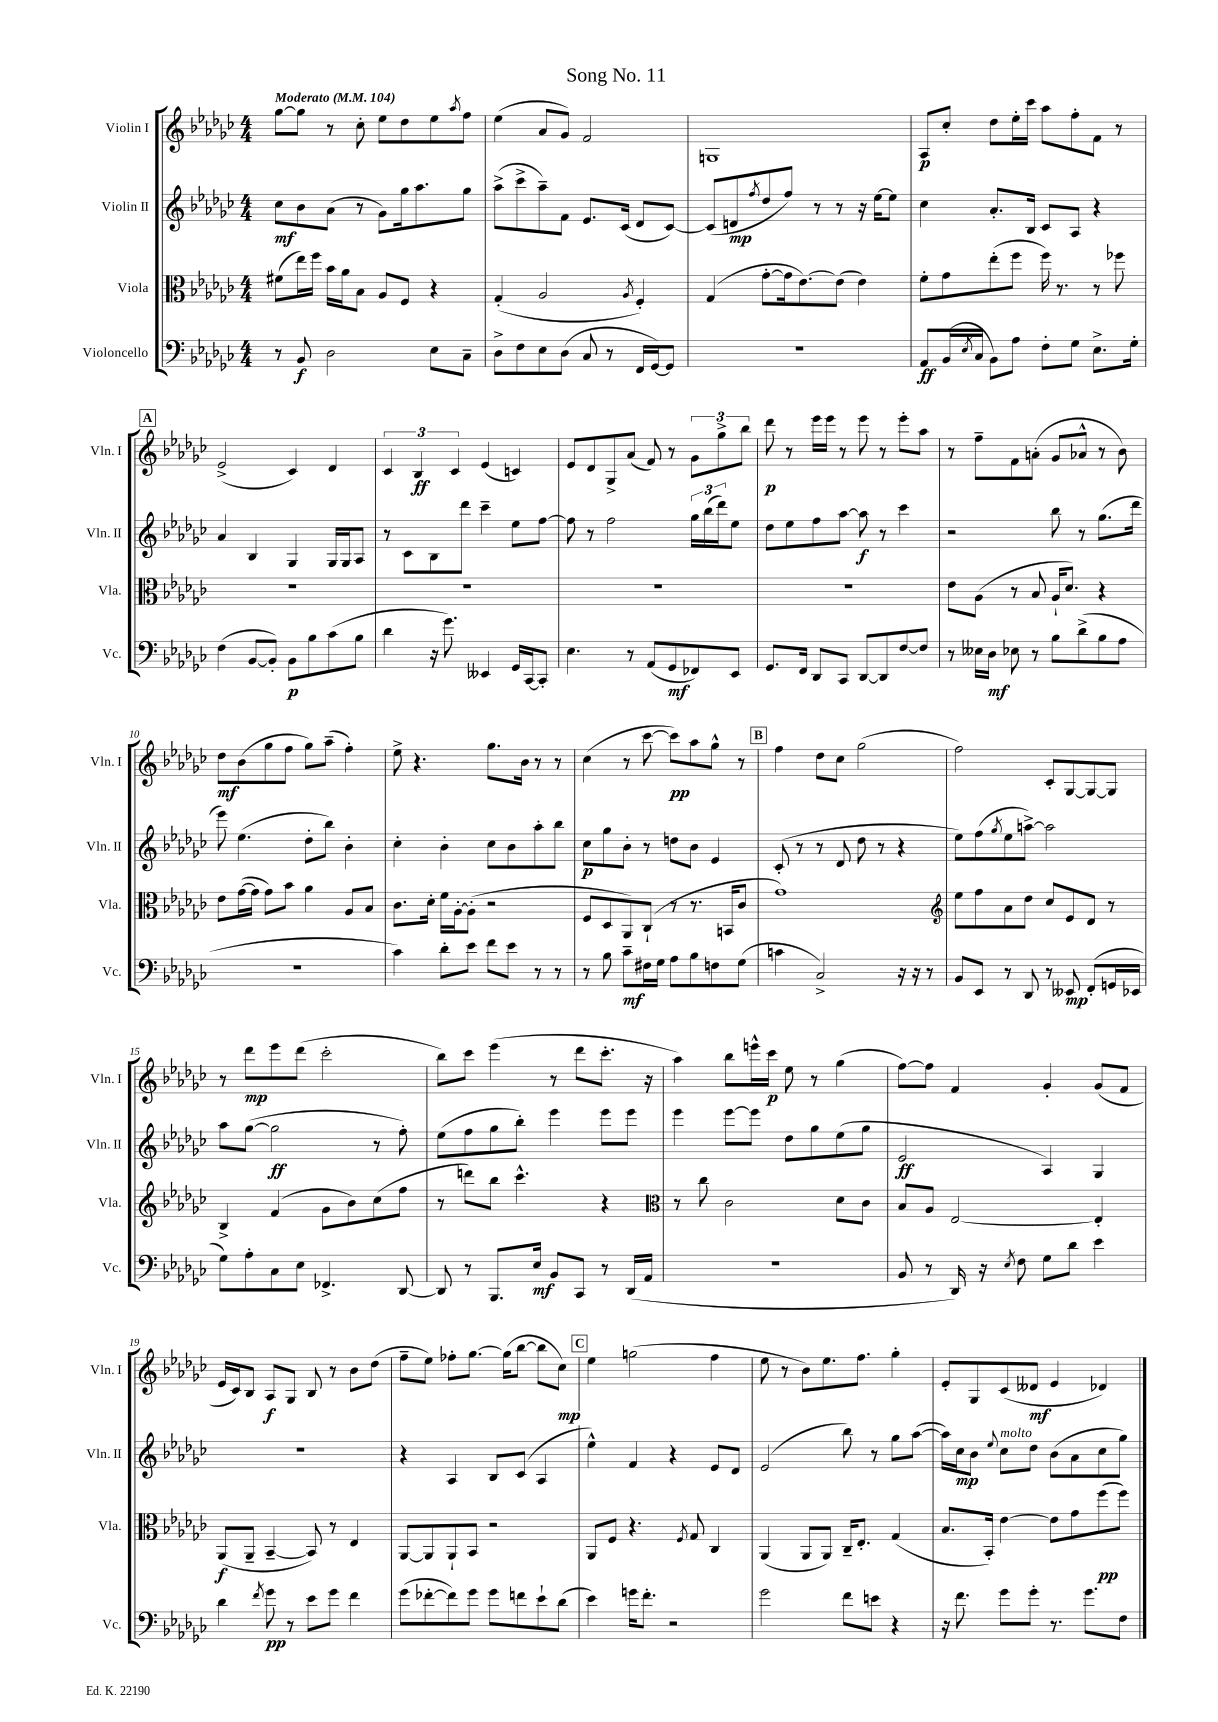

**kern	**dynam	**kern	**dynam	**kern	**dynam	**kern	**dynam
*part4	*part4	*part3	*part3	*part2	*part2	*part1	*part1
*staff4	*staff4	*staff3	*staff3	*staff2	*staff2	*staff1	*staff1
*I"Violoncello	*	*I"Viola	*	*I"Violin II	*	*I"Violin I	*
*I'Vc.	*	*I'Vla.	*	*I'Vln. II	*	*I'Vln. I	*
*clefF4	*	*clefC3	*	*clefG2	*	*clefG2	*
*k[b-e-a-d-g-c-]	*	*k[b-e-a-d-g-c-]	*	*k[b-e-a-d-g-c-]	*	*k[b-e-a-d-g-c-]	*
*M4/4	*	*M4/4	*	*M4/4	*	*M4/4	*
*MM104	*	*MM104	*	*MM104	*	*MM104	*
=1	=1	=1	=1	=1	=1	=1	=1
!	!	!	!	!	!	!LO:TX:a:B:t=Moderato	!
8r	.	(8f#X\L	.	8cc-\L	mf	[8gg-\L	.
8BB-/	f	16ee-\L)	.	8b-\	.	8gg-\J]	.
.	.	16ff\JJ	.	.	.	.	.
2D-\	.	16b-\LL	.	(8a-\J	.	8r	.
.	.	16a-\J	.	.	.	.	.
.	.	8B-\J	.	8r	.	8cc-'\	.
.	.	8A-/L	.	8g-\L)	.	8ee-\L	.
.	.	8F/J	.	16gg-\k	.	8dd-\	.
.	.	.	.	8.aa-\	.	.	.
8E-\L	.	4r	.	.	.	8ee-\	.
.	.	.	.	.	.	8qaa-/	.
8C-~\J	.	.	.	8gg-\J	.	8ff\J	.
=2	=2	=2	=2	=2	=2	=2	=2
8D-^\L	.	(4G-'/	.	(8aa-^\L	.	(4ee-\	.
8F\	.	.	.	8ccc-^\	.	.	.
8E-\	.	2A-/	.	8aa-~\)	.	8a-/L	.
(8D-\J	.	.	.	8f\J	.	8g-/J)	.
8C-/	.	.	.	8.e-/L	.	2f/	.
8r	.	.	.	.	.	.	.
.	.	.	.	(16c-/Jk	.	.	.
.	.	8qA-/	.	.	.	.	.
16FF/LL	.	4F'/)	.	8d-/L	.	.	.
[16GG-/J)	.	.	.	.	.	.	.
8GG-/J]	.	.	.	[8c-/J)	.	.	.
=3	=3	=3	=3	=3	=3	=3	=3
1r	.	(4G-/	.	(8c-/L]	.	1Gn	.
.	.	.	.	8dn/	mp	.	.
.	.	.	.	8qff/	.	.	.
.	.	[8g-'\L	.	8dd-/	.	.	.
.	.	16g-\k]	.	8ff/J)	.	.	.
.	.	[8.e-\)	.	.	.	.	.
.	.	.	.	8r	.	.	.
.	.	(8e-\J]	.	8r	.	.	.
.	.	4e-\)	.	16r	.	.	.
.	.	.	.	[16ee-\KL	.	.	.
.	.	.	.	8ee-\J]	.	.	.
=4	=4	=4	=4	=4	=4	=4	=4
8AA-/L	ff	8f'\L	.	4cc-\	.	8A-/L	p
(16BB-/L	.	8g-\	.	.	.	8cc-'/J	.
8qE-/	.	.	.	.	.	.	.
16C-/JJ	.	.	.	.	.	.	.
8BB-\L)	.	(8ee-'\	.	8.a-'/L	.	8dd-\L	.
8A-\J	.	8ff\J	.	.	.	16ee-'\L	.
.	.	.	.	16B-/Jk	.	16ccc-\JJ	.
8F'\L	.	16ff\)	.	8c-/L	.	8aa-\L	.
.	.	8.r	.	.	.	.	.
8G-\J	.	.	.	8A-/J	.	8ff'\	.
8.E-^\L	.	8r	.	4r	.	8f\J	.
.	.	8ff-X\	.	.	.	8r	.
16G-'\Jk	.	.	.	.	.	.	.
!!LO:LB:g=z
!!LO:REH:place=s1:t=A
=5	=5	=5	=5	=5	=5	=5	=5
(4F\	.	1r	.	4a-/	.	(2e-^/	.
[8BB-/L	.	.	.	4B-/	.	.	.
8BB-'/J])	.	.	.	.	.	.	.
8BB-\L	p	.	.	4G-/	.	4c-/)	.
8B-\	.	.	.	.	.	.	.
(8c-\	.	.	.	16G-/LL	.	4d-/	.
.	.	.	.	16G-/J	.	.	.
8B-\J	.	.	.	8A-/J	.	.	.
=6	=6	=6	=6	=6	=6	=6	=6
4d-\	.	1r	.	8r	.	6c-/	.
.	.	.	.	8c-\L	.	.	.
.	.	.	.	.	.	6B-/	ff
16r	.	.	.	8B-\	.	.	.
8.g-\)	.	.	.	.	.	.	.
.	.	.	.	.	.	6c-/	.
.	.	.	.	8ddd-\J	.	.	.
4EE--X/	.	.	.	4ccc-~\	.	(4e-/	.
16GG-/LL	.	.	.	8ee-\L	.	4cn/)	.
[16CC-/J	.	.	.	.	.	.	.
8CC-'/J]	.	.	.	[8ff\J	.	.	.
=7	=7	=7	=7	=7	=7	=7	=7
4.E-\	.	1r	.	8ff\]	.	8e-/L	.
.	.	.	.	8r	.	8d-/	.
.	.	.	.	2ff\	.	8G-^/	.
8r	.	.	.	.	.	(8a-/J	.
(8AA-/L	.	.	.	.	.	8f/)	.
8GG-/	mf	.	.	.	.	8r	.
8FF-X/)	.	.	.	24gg-\LL	.	12g-\L	.
.	.	.	.	(24bb-\	.	.	.
.	.	.	.	24ddd-\J)	.	12gg-^\	.
8EE-/J	.	.	.	8ee-\J	.	.	.
.	.	.	.	.	.	12bb-\J	.
=8	=8	=8	=8	=8	=8	=8	=8
8.GG-/L	.	1r	.	8dd-\L	.	8ddd-\	p
.	.	.	.	8ee-\	.	8r	.
16FF/Jk	.	.	.	.	.	.	.
8DD-/L	.	.	.	8ff\	.	16eee-\LL	.
.	.	.	.	.	.	16eee-\JJ	.
8CC-/J	.	.	.	[8aa-\J	.	8r	.
[8DD-/L	.	.	.	8aa-\]	f	8eee-\	.
8DD-/]	.	.	.	8r	.	8r	.
[8F/	.	.	.	4ccc-\	.	8eee-'\L	.
8F/J]	.	.	.	.	.	8aa-\J	.
=9	=9	=9	=9	=9	=9	=9	=9
8r	.	8e-\L	.	2r	.	8r	.
16E--X\LL	.	(8A-\J	.	.	.	8ff~\L	.
16D-\JJ	mf	.	.	.	.	.	.
8E-X\	.	8r	.	.	.	8f\	.
8r	.	8B-/	.	.	.	(8an'\J	.
8B-\L	.	16A-`/KL	.	8bb-\	.	8g-/L	.
.	.	8.d-/J)	.	.	.	.	.
(8d-^\	.	.	.	8r	.	8a-X^^/J	.
8B-\	.	4r	.	(8.gg-\L	.	8r	.
8A-\J	.	.	.	.	.	8b-\)	.
.	.	.	.	16ddd-\Jk	.	.	.
!!LO:LB:g=z
=10	=10	=10	=10	=10	=10	=10	=10
1r	.	8e-\L	.	8eee-\)	.	8dd-\L	mf
.	.	([16g-\L	.	(4.ee-\	.	(8b-\	.
.	.	16g-\JJ]	.	.	.	.	.
.	.	8g-\L)	.	.	.	8gg-\	.
.	.	8b-\J	.	.	.	8ff\J	.
.	.	4a-\	.	8dd-'\L	.	8gg-\L)	.
.	.	.	.	8bb-\J)	.	(8aa-~\J	.
.	.	8A-/L	.	4b-'\	.	4ff'\)	.
.	.	8B-/J	.	.	.	.	.
=11	=11	=11	=11	=11	=11	=11	=11
4c-\)	.	8.c-\L	.	4cc-'\	.	8ee-^\	.
.	.	.	.	.	.	4.r	.
.	.	16d-'\Jk	.	.	.	.	.
8d-'\L	.	16f\LL	.	4b-'\	.	.	.
.	.	[16A-'\J	.	.	.	.	.
8e-\J	.	(8A-'\J]	.	.	.	.	.
8f\L	.	2r	.	8cc-\L	.	8.gg-\L	.
8e-\J	.	.	.	8b-\	.	.	.
.	.	.	.	.	.	16b-\Jk	.
8r	.	.	.	8aa-'\	.	8r	.
8r	.	.	.	8bb-\J	.	8r	.
=12	=12	=12	=12	=12	=12	=12	=12
8r	.	8F/L	.	8cc-\L	p	(4cc-\	.
8B-\	.	8D-/	.	8gg-\	.	.	.
8c-~\L	mf	8AA-/)	.	8b-'\J	.	8r	.
16F#X\L	.	(8C-`/J	.	8r	.	[8ccc-\	.
16G-\JJ	.	.	.	.	.	.	.
8A-\L	.	8r	.	8ddn\L	.	8ccc-\L])	pp
8B-\	.	8.r	.	8b-\J	.	8aa-\	.
8Fn\	.	.	.	4e-/	.	8gg-^^\J	.
.	.	16BBn/KL	.	.	.	.	.
(8G-\J	.	8c-/J	.	.	.	8r	.
!!LO:REH:place=s1:t=B
=13	=13	=13	=13	=13	=13	=13	=13
4cn\	.	1g-)	.	(8c-'/	.	4ff\	.
.	.	.	.	8r	.	.	.
2C-^/)	.	.	.	8r	.	8dd-\L	.
.	.	.	.	8d-/	.	8cc-\J	.
.	.	.	.	8dd-\	.	(2gg-\	.
.	.	.	.	8r	.	.	.
16r	.	.	.	4r	.	.	.
16r	.	.	.	.	.	.	.
8r	.	.	.	.	.	.	.
=14	=14	=14	=14	=14	=14	=14	=14
*	*	*clefG2	*	*	*	*	*
8BB-/L	.	8ee-\L	.	8ee-\L)	.	2ff\)	.
8EE-/J	.	8ff\	.	(8ff\	.	.	.
.	.	.	.	8qgg-/	.	.	.
8r	.	8a-\	.	8ee-\	.	.	.
8DD-/	.	8dd-\J	.	[8aan^\J)	.	.	.
8r	.	8cc-/L	.	2aa\]	.	8c-'/L	.
8EE--X/	mp	8e-/	.	.	.	[8G-/	.
(8FF'/L	.	8d-/J	.	.	.	8G-/_	.
16GGn/L	.	8r	.	.	.	8G-/J]	.
16EE-X/JJ	.	.	.	.	.	.	.
!!LO:LB:g=z
=15	=15	=15	=15	=15	=15	=15	=15
8G-\L)	.	4B-^/	.	8aa-\L	.	8r	.
8A-'\	.	.	.	([8gg-\J	.	8ddd-\L	mp
8C-\	.	(4f/	.	2gg-\]	ff	8eee-\	.
8E-\J	.	.	.	.	.	(8ddd-\J	.
4.FF-X^/	.	8g-\L	.	.	.	2ccc-'\	.
.	.	8b-\)	.	.	.	.	.
.	.	(8cc-\	.	8r	.	.	.
[8DD-/	.	8ff\J	.	8ff'\)	.	.	.
=16	=16	=16	=16	=16	=16	=16	=16
8DD-/]	.	8r	.	(8ee-\L	.	8bb-\L)	.
8r	.	8dddn\L)	.	8ff\	.	8ccc-\J	.
8.BBB-/L	.	8bb-\J	.	8gg-\	.	(4eee-\	.
.	.	4.ccc-^^\	.	8bb-'\J)	.	.	.
16E-/Jk	mf	.	.	.	.	.	.
8BB-/L	.	.	.	4eee-\	.	8r	.
8CC-/J	.	.	.	.	.	8ddd-\L	.
8r	.	4r	.	8eee-\L	.	8.ccc-'\J	.
(16DD-/LL	.	.	.	8eee-\J	.	.	.
16AA-/JJ	.	.	.	.	.	16r	.
=17	=17	=17	=17	=17	=17	=17	=17
*	*	*clefC3	*	*	*	*	*
1r	.	8r	.	4eee-\	.	4aa-\)	.
.	.	8cc-\	.	.	.	.	.
.	.	2c-\	.	[8eee-\L	.	8bb-\L	.
.	.	.	.	8eee-\J]	.	16eeen^^\L	.
.	.	.	.	.	.	16ccc-\JJ	p
.	.	.	.	8dd-\L	.	8ee-\	.
.	.	.	.	8gg-\	.	8r	.
.	.	8d-\L	.	(8ee-\	.	(4gg-\	.
.	.	8c-\J	.	8gg-\J	.	.	.
=18	=18	=18	=18	=18	=18	=18	=18
8BB-/	.	8B-/L	.	2e-/	ff	[8ff\L)	.
8r	.	8A-/J	.	.	.	8ff\J]	.
16DD-/)	.	[2E-/	.	.	.	4f/	.
16r	.	.	.	.	.	.	.
8qE-/	.	.	.	.	.	.	.
8F\	.	.	.	.	.	.	.
8G-\L	.	.	.	4A-/)	.	4g-'/	.
8d-\J	.	.	.	.	.	.	.
4e-\	.	4E-'/]	.	4G-/	.	(8g-/L	.
.	.	.	.	.	.	8f/J	.
!!LO:LB:g=z
=19	=19	=19	=19	=19	=19	=19	=19
4d-\	.	(8AA-/L	f	1r	.	16e-/LL	.
.	.	.	.	.	.	16c-/J)	.
.	.	8AA-~/J	.	.	.	8B-/J	.
8qf/	.	.	.	.	.	.	.
8g-\	pp	[4BB-~/	.	.	.	8A-/L	f
8r	.	.	.	.	.	8G-/J	.
8e-\L	.	8BB-/])	.	.	.	8B-/	.
8g-\J	.	8r	.	.	.	8r	.
4f\	.	4E-/	.	.	.	8b-\L	.
.	.	.	.	.	.	(8dd-\J	.
=20	=20	=20	=20	=20	=20	=20	=20
(8g-\L	.	[8AA-/L	.	4r	.	8ff~\L	.
[8f-X'\	.	8AA-/]	.	.	.	8ee-\J)	.
8f-\])	.	8AA-`/	.	4A-/	.	8ff-X'\L	.
8g-\J	.	8BB-/J	.	.	.	[8.gg-\J	.
8g-\L	.	2r	.	8B-/L	.	.	.
.	.	.	.	.	.	(16gg-\KL]	.
8fn\	.	.	.	(8c-/J	.	[8bb-\J	.
8e-`\	.	.	.	4A-/	.	8bb-\L]	.
(8d-\J	.	.	.	.	.	8cc-\J)	mp
!!LO:REH:place=s1:t=C
=21	=21	=21	=21	=21	=21	=21	=21
4e-\)	.	8AA-/L	.	4ee-^^\)	.	4ee-\	.
.	.	8F/J	.	.	.	.	.
16gn\KL	.	4.r	.	4f/	.	(2ggn\	.
8.f'\J	.	.	.	.	.	.	.
2r	.	.	.	4r	.	.	.
.	.	8qF/	.	.	.	.	.
.	.	8G-/	.	.	.	.	.
.	.	4C-/	.	8e-/L	.	4ff\	.
.	.	.	.	8d-/J	.	.	.
=22	=22	=22	=22	=22	=22	=22	=22
2g-\	.	(4AA-/	.	(2e-/	.	8ee-\	.
.	.	.	.	.	.	8r	.
.	.	8AA-/L	.	.	.	8b-\L)	.
.	.	8AA-/J)	.	.	.	8.ee-\	.
8f\L	.	16C-~/KL	.	8bb-\)	.	.	.
.	.	8.E-'/J	.	.	.	8.ff\J	.
8en\J	.	.	.	8r	.	.	.
4r	.	(4G-/	.	8gg-\L	.	4gg-'\	.
.	.	.	.	([8aa-\J	.	.	.
=23	=23	=23	=23	=23	=23	=23	=23
16r	.	8.B-/L	.	16aa-\LL])	.	8e-'/L	.
8.f\	.	.	.	16cc-\J	mp	.	.
.	.	.	.	8b-\J	.	8G-/	.
.	.	16BB-'/Jk)	.	.	.	.	.
.	.	.	.	8qqee-/	.	.	.
!	!	!	!	!LO:TX:a:i:t=molto	!	!	!
8g-\L	.	[4e-\	.	8cc-\L	.	(8c-/	.
8g-'\J	.	.	.	8dd-\J	.	8d--X/J	mf
8.r	.	8e-\L]	.	(8b-\L	.	4e-/	.
.	.	8g-\	.	8a-\	.	.	.
8.g-\L	.	.	.	.	.	.	.
.	.	(8ff\	pp	8cc-\	.	4d-X/)	.
8F\J	.	8ff\J)	.	8gg-\J)	.	.	.
==	==	==	==	==	==	==	==
*-	*-	*-	*-	*-	*-	*-	*-
